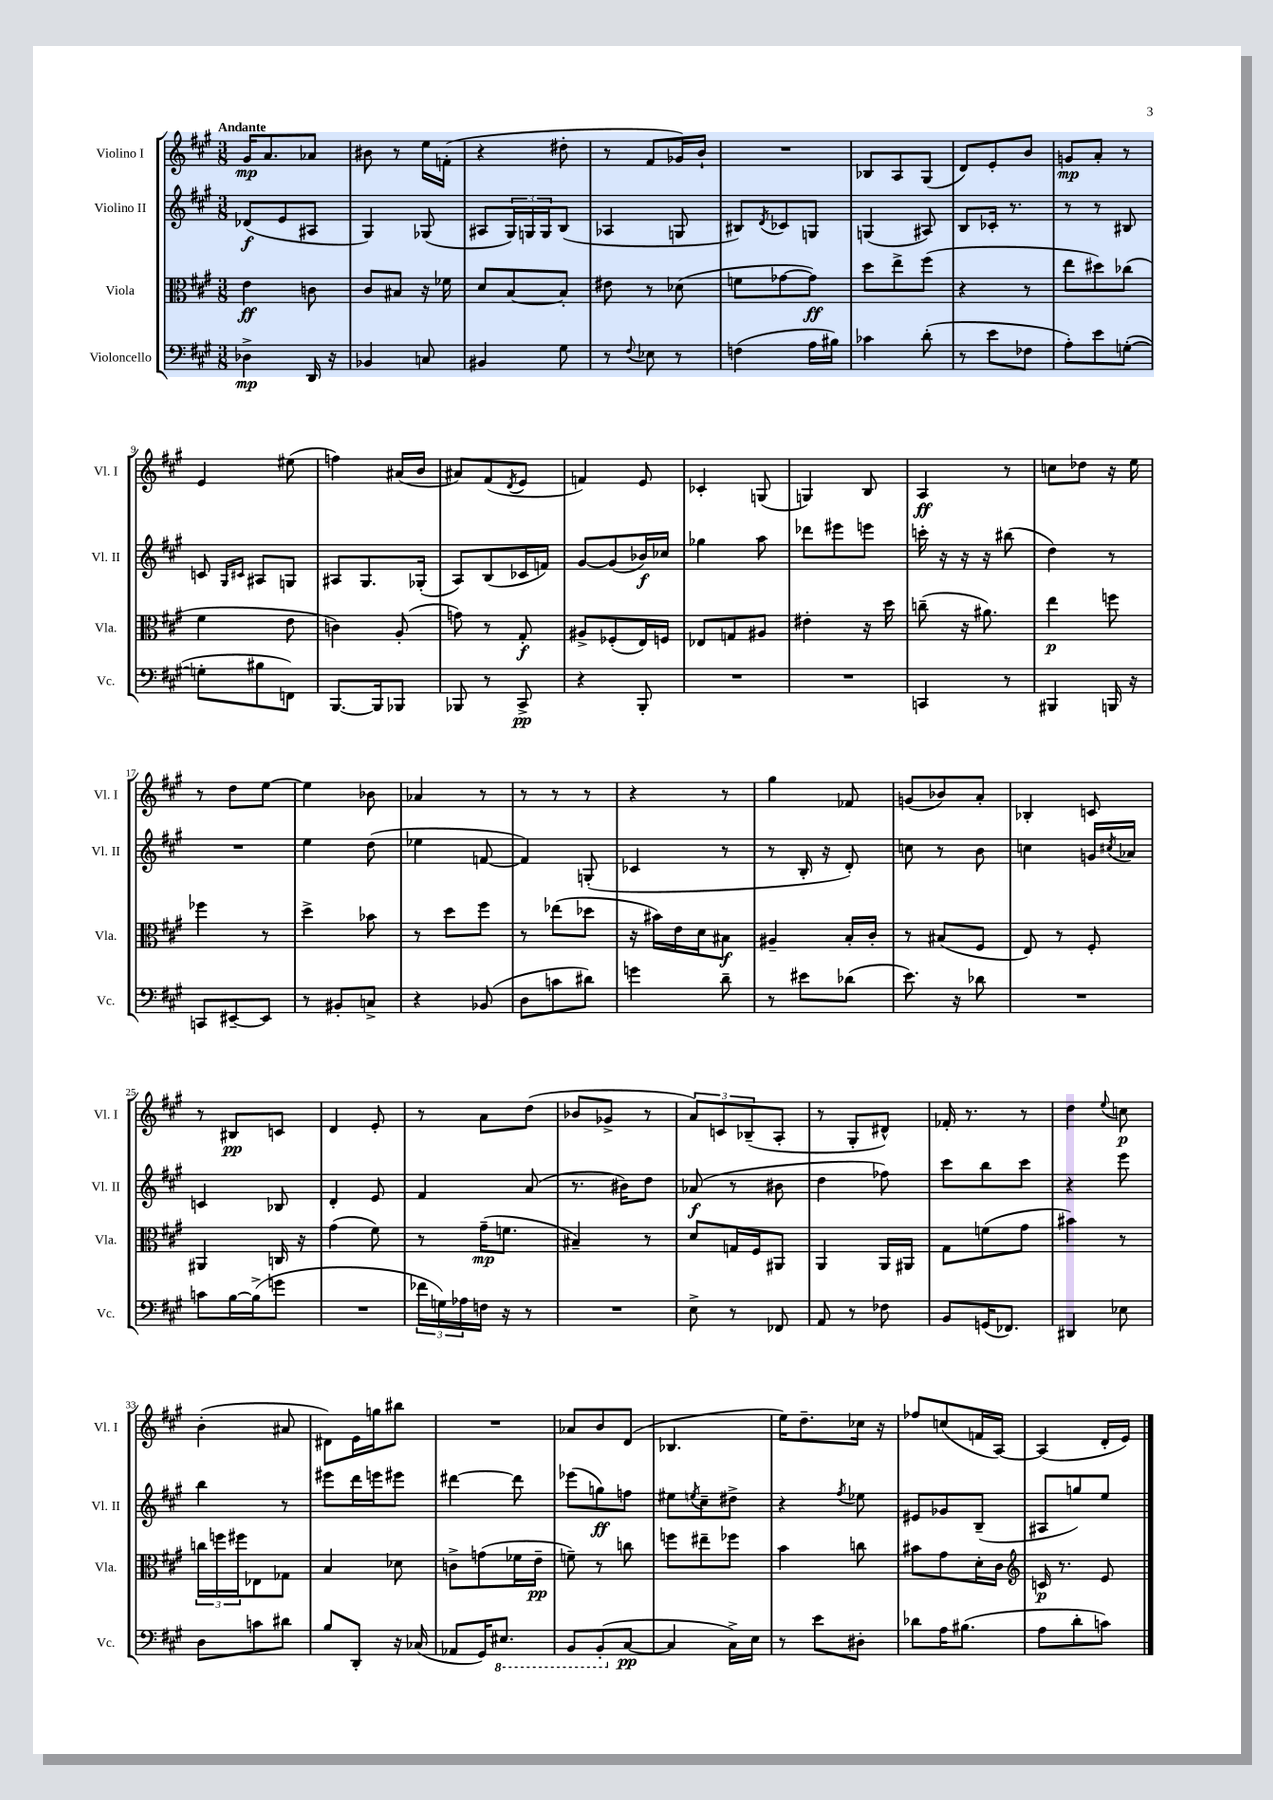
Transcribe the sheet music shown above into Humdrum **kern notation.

**kern	**kern	**kern	**kern
*staff4	*staff3	*staff2	*staff1
*clefF4	*clefC3	*clefG2	*clefG2
*k[f#c#g#]	*k[f#c#g#]	*k[f#c#g#]	*k[f#c#g#]
*M3/8	*M3/8	*M3/8	*M3/8
4D-^	4e	(8d-	16g#
.	.	.	8.a
.	.	8e	.
16DD	8c	8A#	8a-
16r	.	.	.
=	=	=	=
4BB-	8c#	4G#)	8b#
.	8B#	.	8r
8C	16r	(8G-	16ee
.	16f-	.	(16f'
=	=	=	=
4BB#	8d	8A#	4r
.	[8B	24G#)	.
.	.	24G	.
.	.	24G	.
8G#	8B']	(8B	8dd#'
=	=	=	=
8r	8e#	4A-	8r
8qqF#	.	.	.
8E-	8r	.	8f#
8r	(8d-	8G	16g-)
.	.	.	16b`
=	=	=	=
(4F	8f	8B#)	4.r
.	.	8qd	.
.	[8g-	8c-	.
16A	8g-])	8G	.
16B#)	.	.	.
=	=	=	=
4c-	8dd	(4G	8B-
.	8ee^	.	8A
(8d'	(8ff#	8A#)	(8G#
=	=	=	=
8r	4r	8B	8d)
8e	.	16c-'	8e'
.	.	8.r	.
8F-	8r	.	8b
=	=	=	=
8A')	8ee	8r	8g
8e	8dd#)	8r	8a'
([8G'	(8cc-	8B#	8r
=	=	=	=
8G']	4f#	8c	4e
.	.	16qqG#	.
.	.	16qqc#	.
8B#	.	8A#	.
8FF)	8e	8G	(8ee#
=	=	=	=
[8.BBB	4c)	8A#	4ff)
.	.	8.G#	.
16BBB]	.	.	.
8BBB-	(8A'	.	(16a#
.	.	(16G-'	16b
=	=	=	=
8BBB-	8g)	8A)	8a#)
8r	8r	(8B	(8f#
.	.	.	8qd
8CC#^	8G#'	16c-	8e
.	.	16f)	.
=	=	=	=
4r	8A#^	[8g#	4f)
.	(8F-'	(8g#]	.
8BBB'	16E)	16b-)	8e
.	16F	16cc-	.
=	=	=	=
4.r	8E-	4gg-	4c-'
.	8G	.	.
.	8A#	8aa	(8G
=	=	=	=
4.r	4e#'	8ddd-	4G)
.	.	8eee#	.
.	16r	8eee	8B
.	16dd	.	.
=	=	=	=
4CC	(8cc~	16ccc'	4A
.	.	16r	.
.	16r	16r	.
.	8.a#)	16r	.
8r	.	(8bb#	8r
=	=	=	=
4BBB#	4ee	4dd)	8cc
.	.	.	8dd-
16BBB	8ff	8r	16r
16r	.	.	16ee
=	=	=	=
8CC	4ff-	4.r	8r
[8EE#~	.	.	8dd
8EE#]	8r	.	[8ee
=	=	=	=
8r	4dd^	4ee	4ee]
8BB#'	.	.	.
8C^	8b-	(8dd	8b-
=	=	=	=
4r	8r	4ee-	4a-
.	8dd	.	.
(8BB-	8ff#	[8f	8r
=	=	=	=
8D	8r	4f])	8r
8c	(8ee-	.	8r
8d#)	8dd-	(8G'	8r
=	=	=	=
4g	16r	4c-	4r
.	16b#)	.	.
.	16e	.	.
.	16d	.	.
8d~	8B#	8r	8r
=	=	=	=
8r	4A#~	8r	4gg#
8e#	.	16B'	.
.	.	16r	.
(8d-	16B'	8d')	8f-
.	16c#'	.	.
=	=	=	=
8.e)	8r	8cc	(8g
.	(8B#	8r	8b-)
16r	.	.	.
8d-	8F#	8b	8a'
=	=	=	=
4.r	8E)	4cc	4B-'
.	8r	.	.
.	8F#'	16g	8c
.	.	8qcc#	.
.	.	16a-	.
=	=	=	=
8c	4AA#	4c	8r
[16B	.	.	8B#
(16B^]	.	.	.
8g	16C	8B-	8c
.	16r	.	.
=	=	=	=
4.r	(4g#	4d'	4d
.	8f#)	8e	8e'
=	=	=	=
24f-	8r	4f#	8r
24G)	.	.	.
24A-	.	.	.
16F	(16g#~	.	8a
16r	8.f	.	.
8r	.	(8a	(8dd
=	=	=	=
4.r	4B#~)	8.r	8b-
.	.	.	8g-^
.	.	16b#)	.
.	8r	8dd	8r
=	=	=	=
8E^	8d	(8a-	12a)
.	.	.	12c
8r	16G	8r	.
.	.	.	(12B-~
.	16F#	.	.
8FF-	8AA#	8b#	8A'
=	=	=	=
8AA	4AA	4dd	8r
8r	.	.	8G#'
8F-	16AA	8ff-)	8d#^^)
.	16AA#	.	.
=	=	=	=
8BB	8G#	8ccc#	16f-'
.	.	.	8.r
(16GG	(8f	8bb	.
8.FF-)	.	.	.
.	8g#	8ccc#	8r
=	=	=	=
4DD#	4b#)	4r	4dd
.	.	.	8qqee
8E-	8r	8eee	8cc
=	=	=	=
8D	24cc	4bb	(4b'
.	24ff	.	.
.	24ff#	.	.
8c	8E-	.	.
8d#	8G-	8r	8a#
=	=	=	=
8B	4B	8eee#	8d#)
8DD'	.	16ddd	16e
.	.	16eee	16gg
16r	8d-	8eee#	8bb#
(16C-	.	.	.
=	=	=	=
8AA-	8c^	[4ddd#	4.r
16GG#)	(8g	.	.
8.EE#	.	.	.
.	16f-	8ddd#]	.
.	16e~	.	.
=	=	=	=
8BBB	8f~)	(8eee-	8a-
(8BBB'	8r	8gg)	8b
[8C#	8cc	8ff	(8d
=	=	=	=
4C#]	8ff	8ee#	4.B-
.	.	8qee	.
.	8ee#~	8cc#~	.
16C#^)	8ff-	8dd#^	.
16E	.	.	.
=	=	=	=
8r	4b	4r	16ee)
.	.	.	8.dd~
8e	.	.	.
.	.	8qff#	.
8D#'	8cc	8ee-	16cc-
.	.	.	16r
=	=	=	=
8d-	8b#	8e#	8ff-
16A	8g#	8g-	(8cc
(8.B#	.	.	.
.	16d'	(8B~	16f
.	16c#	.	[16A)
=	=	=	=
*	*clefG2	*	*
8A	16c	8A#	(4A]
.	8.r	.	.
8d'	.	8gg)	.
8c)	8e	8ee	16d'
.	.	.	16e)
==	==	==	==
*-	*-	*-	*-
